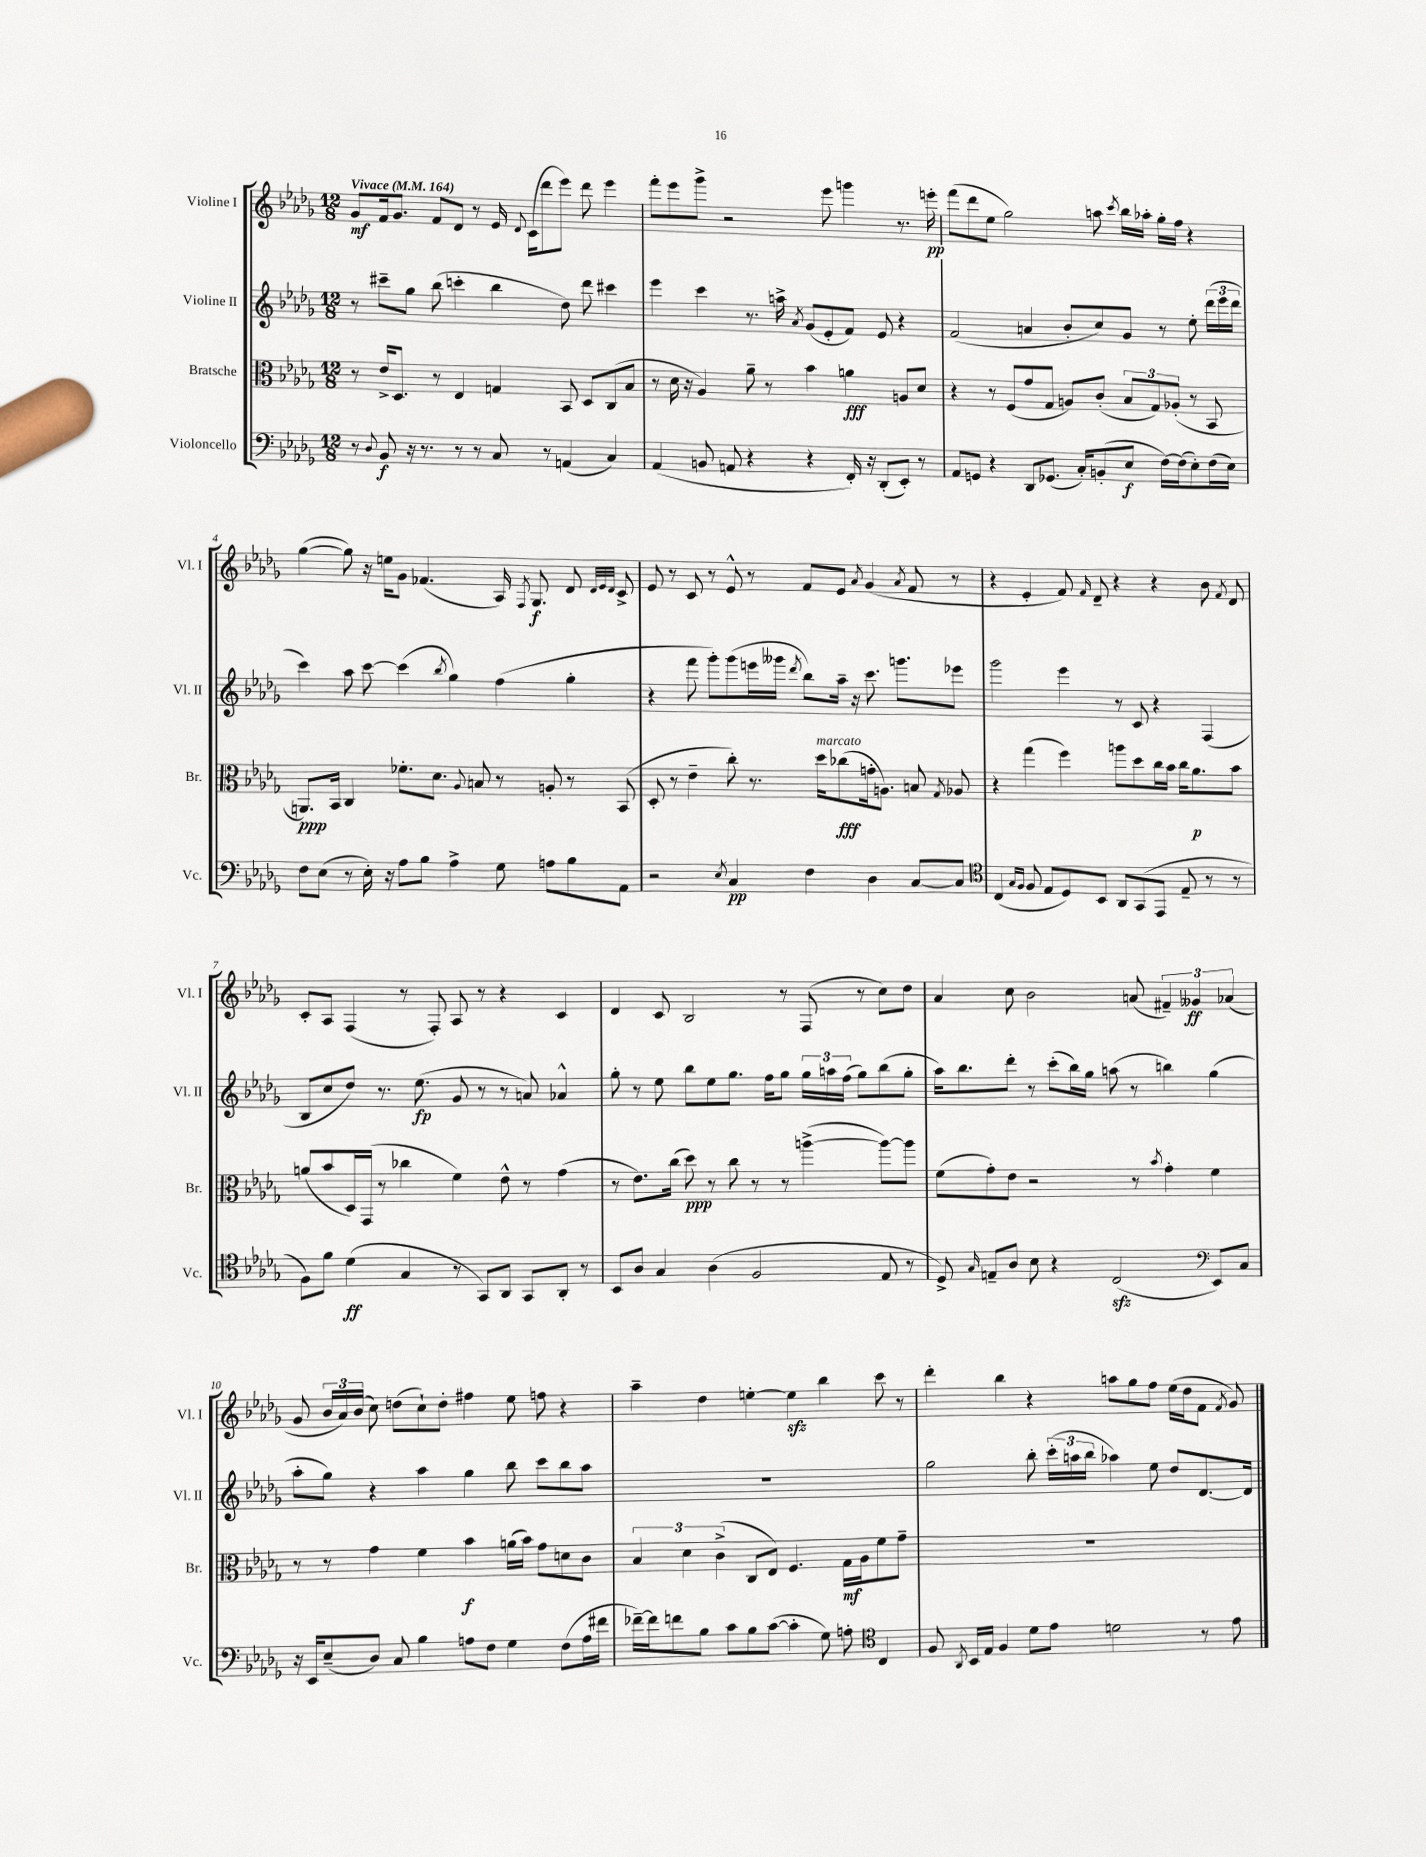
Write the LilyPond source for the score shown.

<<
\new StaffGroup <<
\new Staff = "s0" \with { instrumentName = "Violine I" shortInstrumentName = "Vl. I" } {
    \clef treble \key des \major \numericTimeSignature \time 12/8 \tempo "Vivace" 4 = 164
    \autoBeamOff ges'8[\mf f'16 ges'8.] f'8[ des'8] r8 ees'16 \appoggiatura { des'8 } c'16[( des'''8 ees'''8]) des'''8 ees'''4 |
    f'''8[-. ees'''8 ges'''8]-> r2 ees'''8 g'''4 r8. e'''16-.\pp |
    f'''8[( des'''8 ees''8] ges''2) a''8 \acciaccatura { c'''8 } bes''16[ aes''16]-. ges''16[-. f''16] r4 |
    ges''4~( ges''8) r16 e''16[ ges'8] fes'4.( aes16) \acciaccatura { f8 } ges8.\f des'8 \grace { des'32[ ees'32 des'32] } c'8-> |
    ees'8 r8 c'8 r8 ees'8-^ r8 f'8[ ees'8] \acciaccatura { aes'8 } ges'4( \acciaccatura { aes'8 } f'8 r8 |
    r4 ees'4-. f'8) \grace { f'16 } des'8-- r4 r4 bes'8 \acciaccatura { f'8 } des'8 |
    c'8[-. aes8] f4( r8 f8-.) aes8 r8 r4 c'4 |
    des'4 c'8 bes2 r8 f8( r8 c''8[) des''8] |
    aes'4 c''8 bes'2 a'8( \tuplet 3/2 { fis'4--) geses'4\ff aes'4( } |
    ges'8 \tuplet 3/2 { bes'16[ aes'16) bes'16]( } c''8) d''8[( c''8-!) d''8]-. fis''4 ees''8 f''8 r4 |
    aes''4-- des''4 e''4~-. e''4\sfz bes''4 c'''8 r8 |
    des'''4-. bes''4 r4 a''8[ ges''8 f''8] ees''16[( des''16 f'8] \acciaccatura { f'8 } ges'8) \bar "|." |
}
\new Staff = "s1" \with { instrumentName = "Violine II" shortInstrumentName = "Vl. II" } {
    \clef treble \key des \major \numericTimeSignature \time 12/8
    \autoBeamOff r8 cis'''8[-- ges''8] bes''8( c'''4-. bes''4 des''8) des'''8 cis'''4 |
    ees'''4 c'''4 r8. a''16-> \acciaccatura { aes'8 } ges'8[( ees'8-. f'8]) ees'8 r4 |
    f'2( a'4 bes'8[-. c''8) ges'8] r8 ees''8-. \tuplet 3/2 { des'''16[( ees'''16 des'''16] } |
    c'''4) aes''8 c'''8~ c'''4( \acciaccatura { bes''8 } ges''4) f''4( ges''4-. |
    r4 f'''8 ges'''8[-.) ges'''8( e'''16 geses'''16] \acciaccatura { des'''8 } bes''8[) aes''16]-- r16 c'''8. g'''8.[ ees'''8] |
    ges'''2 ees'''4 r8 c'8 r4 f4( |
    bes8[ c''8 des''8]) r8. ees''8.\fp( ges'8 r8 r8 a'8) aes'4-^ |
    ges''8-. r8 ees''8 bes''8[ ees''8 ges''8.] f''16[ ges''8] \tuplet 3/2 { ges''16[ a''16 f''16]( } ges''8[) bes''8( ges''8]-. |
    aes''16[) bes''8. des'''8]-. r8 c'''8[-.( bes''16) ges''16] a''8( r8 b''4) ges''4( |
    aes''8[-. ges''8]) r4 aes''4 ges''4 bes''8 c'''8[ bes''8 aes''8] |
    R1. |
    ges''2 bes''8-. \tuplet 3/2 { c'''16[-.( a''16 bes''16] } aes''4) ees''8 des''8[ des'8.~ des'16] \bar "|." |
}
\new Staff = "s2" \with { instrumentName = "Bratsche" shortInstrumentName = "Br." } {
    \clef alto \key des \major \numericTimeSignature \time 12/8
    \autoBeamOff r8 ees'16[-> des8.] r8 ees4 g4 bes,8 des8[ c8( bes8] |
    r8 des'16 r16 aes4) aes'8-- r8 bes'4 a'4\fff a8[ des'8] |
    r4 r8 f8[( ges'8 ges8] a8[) c'8]-.( \tuplet 3/2 { bes8[ ges8) aes8]-.( } r8 bes,8 |
    a,8.[\ppp) bes,16] c4 fes'8.[-. des'8.] \appoggiatura { aes8 } b8 r8 a8-. r8 bes,8( |
    des8-. r8 ees'4-- c''8-.) r8. des''16[^\markup { \italic "marcato" } ces''8\fff( g'16-. a8.]) b8 \acciaccatura { ges8 } aes8 |
    r4 ges''4( f''4) a''8[ des''8 c''16 bes'16] c''16[ aes'8.\p bes'8] |
    a'8[( bes'8 des16) ges,16]( r8 ces''4 f'4) ees'8-^ r8 ges'4( |
    r8 ees'8.[) c''16]( des''8\ppp) r8 c''8 r8 r8 a''4~->( a''8[~) a''8] |
    f'8[( ges'8-.) ees'8] r2 r8 \acciaccatura { bes'8 } ges'4-. f'4 |
    r8 r8 ges'4 f'4 bes'4\f a'16[( bes'16]) ges'8[ d'8 c'8] |
    \tuplet 3/2 { bes4 des'4 c'4->( } c8[ ees8]) f4. ges16[\mf aes16 f'8 ges'8]-- |
    R1. \bar "|." |
}
\new Staff = "s3" \with { instrumentName = "Violoncello" shortInstrumentName = "Vc." } {
    \clef bass \key des \major \numericTimeSignature \time 12/8
    \autoBeamOff r8 \appoggiatura { des8 } bes,8\f r16 r8. r8 r8 c8 r8 a,4( c4) |
    aes,4( b,8 a,8 r4 r4 f,16-.) r16 des,8[-.( ees,8]-.) r8 |
    aes,8[ g,8] r4 des,8[ ges,8.]( c16[-.) b,8-.( ees8]\f f16[~) f16( ees8-.) f16( ees16]) |
    f8[ ees8]( r8 ees16-.) r16 aes8[ bes8] aes4-> ges8 a8[ bes8 aes,8] |
    r2 \acciaccatura { ees8 } c4\pp f4 des4 c8[~ c8] |
    \clef tenor c4( \grace { ges16[ f16] } f8 ees8[ des8) bes,8] aes,8[ ges,8( ees,8] ees8-- r8 r8 |
    f8[) f'8] des'4\ff( ges4 r8 ges,8[) aes,8] ges,8[ aes,8]-. r8 |
    bes,8[ aes8] ges4 aes4( f2 ees8 r8 |
    des8->) \grace { ges16 } e8[-- aes8] bes8 r4 c2\sfz( \clef bass ees,8[) c8] |
    r16 ees,16[ ees8--( des8]) c8 bes4 a8[ f8] ges4 f8[( a16 fis'16] |
    fes'16[~--) fes'16 f'8 bes8] c'8[ bes8 c'8]~( c'4-. ges8) a8-. \clef tenor c4 |
    f8 \acciaccatura { aes,8 } bes,16[ ees16] f4 des'8[ ees'8] d'2 r8 ees'8 \bar "|." |
}
>>
>>
